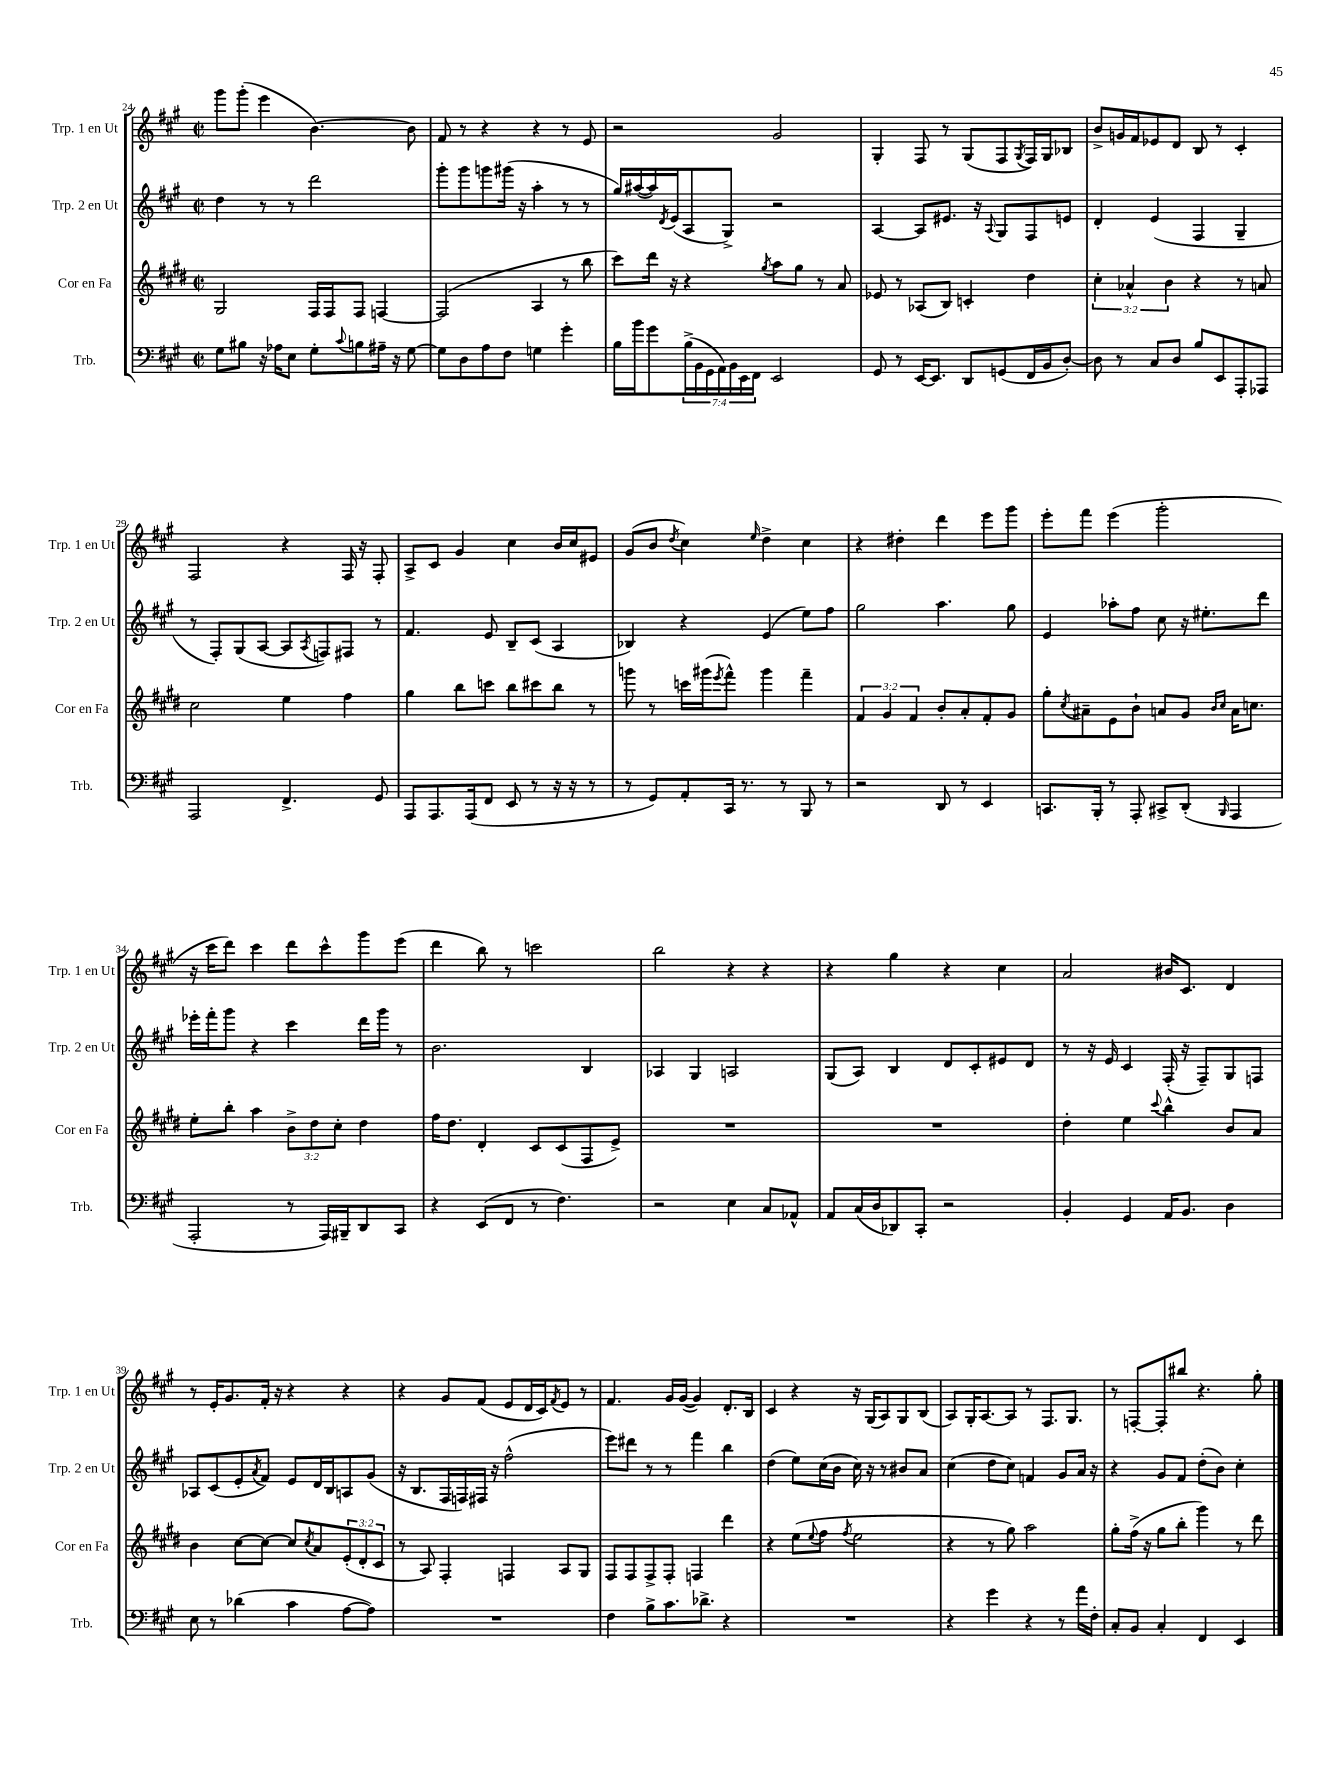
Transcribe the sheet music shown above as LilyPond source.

<<
\new StaffGroup <<
\new Staff = "s0" \with { instrumentName = "Trp. 1 en Ut" shortInstrumentName = "Trp. 1 en Ut" } {
    \clef treble \key a \major \defaultTimeSignature \time 2/2
    gis'''8 gis'''8-.( e'''4 b'4.~) b'8 |
    fis'8 r8 r4 r4 r8 e'8 |
    r2 gis'2 |
    gis4-. fis8 r8 gis8( fis8 \acciaccatura { gis8 } fis16) gis16 bes8 |
    b'8-> g'16 fis'16 ees'8 d'8 b8 r8 cis'4-. |
    fis2 r4 fis16 r16 fis8-. |
    a8-> cis'8 gis'4 cis''4 b'16 cis''16 eis'8 |
    gis'8( b'8 \acciaccatura { d''8 } cis''4) \grace { e''16 } d''4-> cis''4 |
    r4 dis''4-. d'''4 e'''8 gis'''8 |
    e'''8-. fis'''8 e'''4( gis'''2-. |
    r16 cis'''16 d'''8) cis'''4 d'''8 cis'''8-^ gis'''8 e'''8( |
    d'''4 b''8) r8 c'''2 |
    b''2 r4 r4 |
    r4 gis''4 r4 cis''4 |
    a'2 bis'16 cis'8. d'4 |
    r8 e'16-. gis'8. fis'16-. r16 r4 r4 |
    r4 gis'8 fis'8( e'8 d'16 cis'16) \acciaccatura { fis'8 } e'8 r8 |
    fis'4. gis'16 gis'16~( gis'4) d'8.-. b16 |
    cis'4 r4 r16 gis16( a8) gis8 b8( |
    a8) gis16-. a8.~ a8 r8 fis8. gis8. |
    r8 f8~-. f8-. bis''8 r4. gis''8-. \bar "|." |
}
\new Staff = "s1" \with { instrumentName = "Trp. 2 en Ut" shortInstrumentName = "Trp. 2 en Ut" } {
    \clef treble \key a \major \defaultTimeSignature \time 2/2
    d''4 r8 r8 d'''2 |
    gis'''8-. gis'''8 g'''8 gis'''16( r16 a''4-. r8 r8 |
    gis''16) ais''16~( ais''16) \acciaccatura { d'8 } e'16( a8 gis8->) r2 |
    a4~ a8 eis'8. r16 \appoggiatura { a8 } gis8 fis8 e'8 |
    d'4-. e'4( fis4 gis4-- |
    r8 fis8-.) gis8( a8~ a8 \acciaccatura { a8 } f8) fis8 r8 |
    fis'4. e'8 b8-- cis'8( a4 |
    bes4) r4 e'4( e''8) fis''8 |
    gis''2 a''4. gis''8 |
    e'4 aes''8-. fis''8 cis''8 r16 eis''8.-. d'''8 |
    ees'''16-. fis'''16-. gis'''8 r4 cis'''4 d'''16 gis'''16 r8 |
    b'2. b4 |
    aes4 gis4 a2 |
    gis8( a8) b4 d'8 cis'8-. eis'8 d'8 |
    r8 r16 e'16 cis'4 fis16-.( r16 fis8--) gis8 f8 |
    aes8 cis'8( e'8-. \acciaccatura { a'8 } fis'8) e'8 d'16 b16 a8 gis'8( |
    r16 b8. fis16 f16) fis16 r16 fis''2-^( |
    e'''8) dis'''8 r8 r8 fis'''4 b''4 |
    d''4( e''8) cis''16( b'16 cis''16) r16 r8 bis'8 a'8 |
    cis''4( d''8 cis''8) f'4 gis'8 a'16 r16 |
    r4 gis'8 fis'8 d''8-.( b'8) cis''4-. \bar "|." |
}
\new Staff = "s2" \with { instrumentName = "Cor en Fa" shortInstrumentName = "Cor en Fa" } {
    \clef treble \key e \major \defaultTimeSignature \time 2/2 \override Staff.TupletNumber.text = #tuplet-number::calc-fraction-text
    gis2 fis16 fis16 fis8 f4~ |
    f2( a4 r8 b''8 |
    cis'''8) dis'''16 r16 r4 \acciaccatura { gis''8 } a''8 gis''8 r8 a'8 |
    ees'8 r8 aes8( b8) c'4-. dis''4 |
    \tuplet 3/2 { cis''4-. aes'4-^ b'4 } r4 r8 a'8 |
    cis''2 e''4 fis''4 |
    gis''4 b''8 c'''8 b''8 cis'''8 b''8 r8 |
    g'''8 r8 c'''16 gis'''16( \acciaccatura { e'''8 } fis'''8-^) gis'''4 fis'''4-- |
    \tuplet 3/2 { fis'4 gis'4 fis'4 } b'8-. a'8-. fis'8-. gis'8 |
    gis''8-. \acciaccatura { cis''8 } ais'8-- e'8 b'8-! a'8 gis'8 \grace { b'16 cis''16 } a'16 c''8. |
    e''8-. b''8-. a''4 \tuplet 3/2 { b'8-> dis''8 cis''8-. } dis''4 |
    fis''16 dis''8. dis'4-. cis'8 cis'8( fis8 e'8->) |
    R1 |
    R1 |
    dis''4-. e''4 \appoggiatura { cis'''8 } b''4-^ b'8 a'8 |
    b'4 cis''8~ cis''8~ cis''8 \acciaccatura { cis''8 } a'8 \tuplet 3/2 { e'8-.( dis'8-. cis'8 } |
    r8 a8) fis4-. f4 a8 gis8 |
    fis8 fis8 fis8-> fis8-. f4 dis'''4 |
    r4 e''8( \appoggiatura { e''8 } fis''8 \acciaccatura { fis''8 } e''2 |
    r4 r8 gis''8) a''2 |
    gis''8-. fis''16->( r16 gis''8 b''8-. gis'''4) r8 dis'''8 \bar "|." |
}
\new Staff = "s3" \with { instrumentName = "Trb." shortInstrumentName = "Trb." } {
    \clef bass \key a \major \defaultTimeSignature \time 2/2 \override Staff.TupletNumber.text = #tuplet-number::calc-fraction-text
    gis8 bis8 r16 aes16 e8 gis8-. \appoggiatura { cis'8 } b8 ais16-- r16 gis8~ |
    gis8 d8 a8 fis8 g4 gis'4-. |
    b16 b'16 gis'8 \tuplet 7/4 { b16->( b,16 gis,16 a,16) b,16 e,16 fis,16 } e,2 |
    gis,8 r8 e,16~ e,8. d,8 g,8( fis,16 b,16 d8~-.) |
    d8 r8 cis8 d8 b8 e,8 a,,8-. aes,,8 |
    a,,2 fis,4.-> gis,8 |
    a,,8 a,,8. a,,16( fis,8 e,8 r8 r16 r16 r8 |
    r8 gis,8) a,8-. cis,16 r8. r8 b,,8 r8 |
    r2 d,8 r8 e,4 |
    c,8. b,,16-. r8 a,,8-. cis,8-> d,8-.( \grace { b,,16 } a,,4 |
    a,,2-. r8 a,,16) bis,,16-- d,8 cis,8 |
    r4 e,8( fis,8 r8 fis4.) |
    r2 e4 cis8 aes,8-^ |
    a,8 cis16( d16 des,8) cis,8-. r2 |
    b,4-. gis,4 a,16 b,8. d4 |
    e8 r8 des'4( cis'4 a8~ a8) |
    R1 |
    fis4 b8-> cis'8. des'8.-> r4 |
    R1 |
    r4 gis'4 r4 r8 a'16 fis16-. |
    cis8-. b,8 cis4-. fis,4 e,4 \bar "|." |
}
>>
>>
\layout { \context { \Score currentBarNumber = #24 } }
